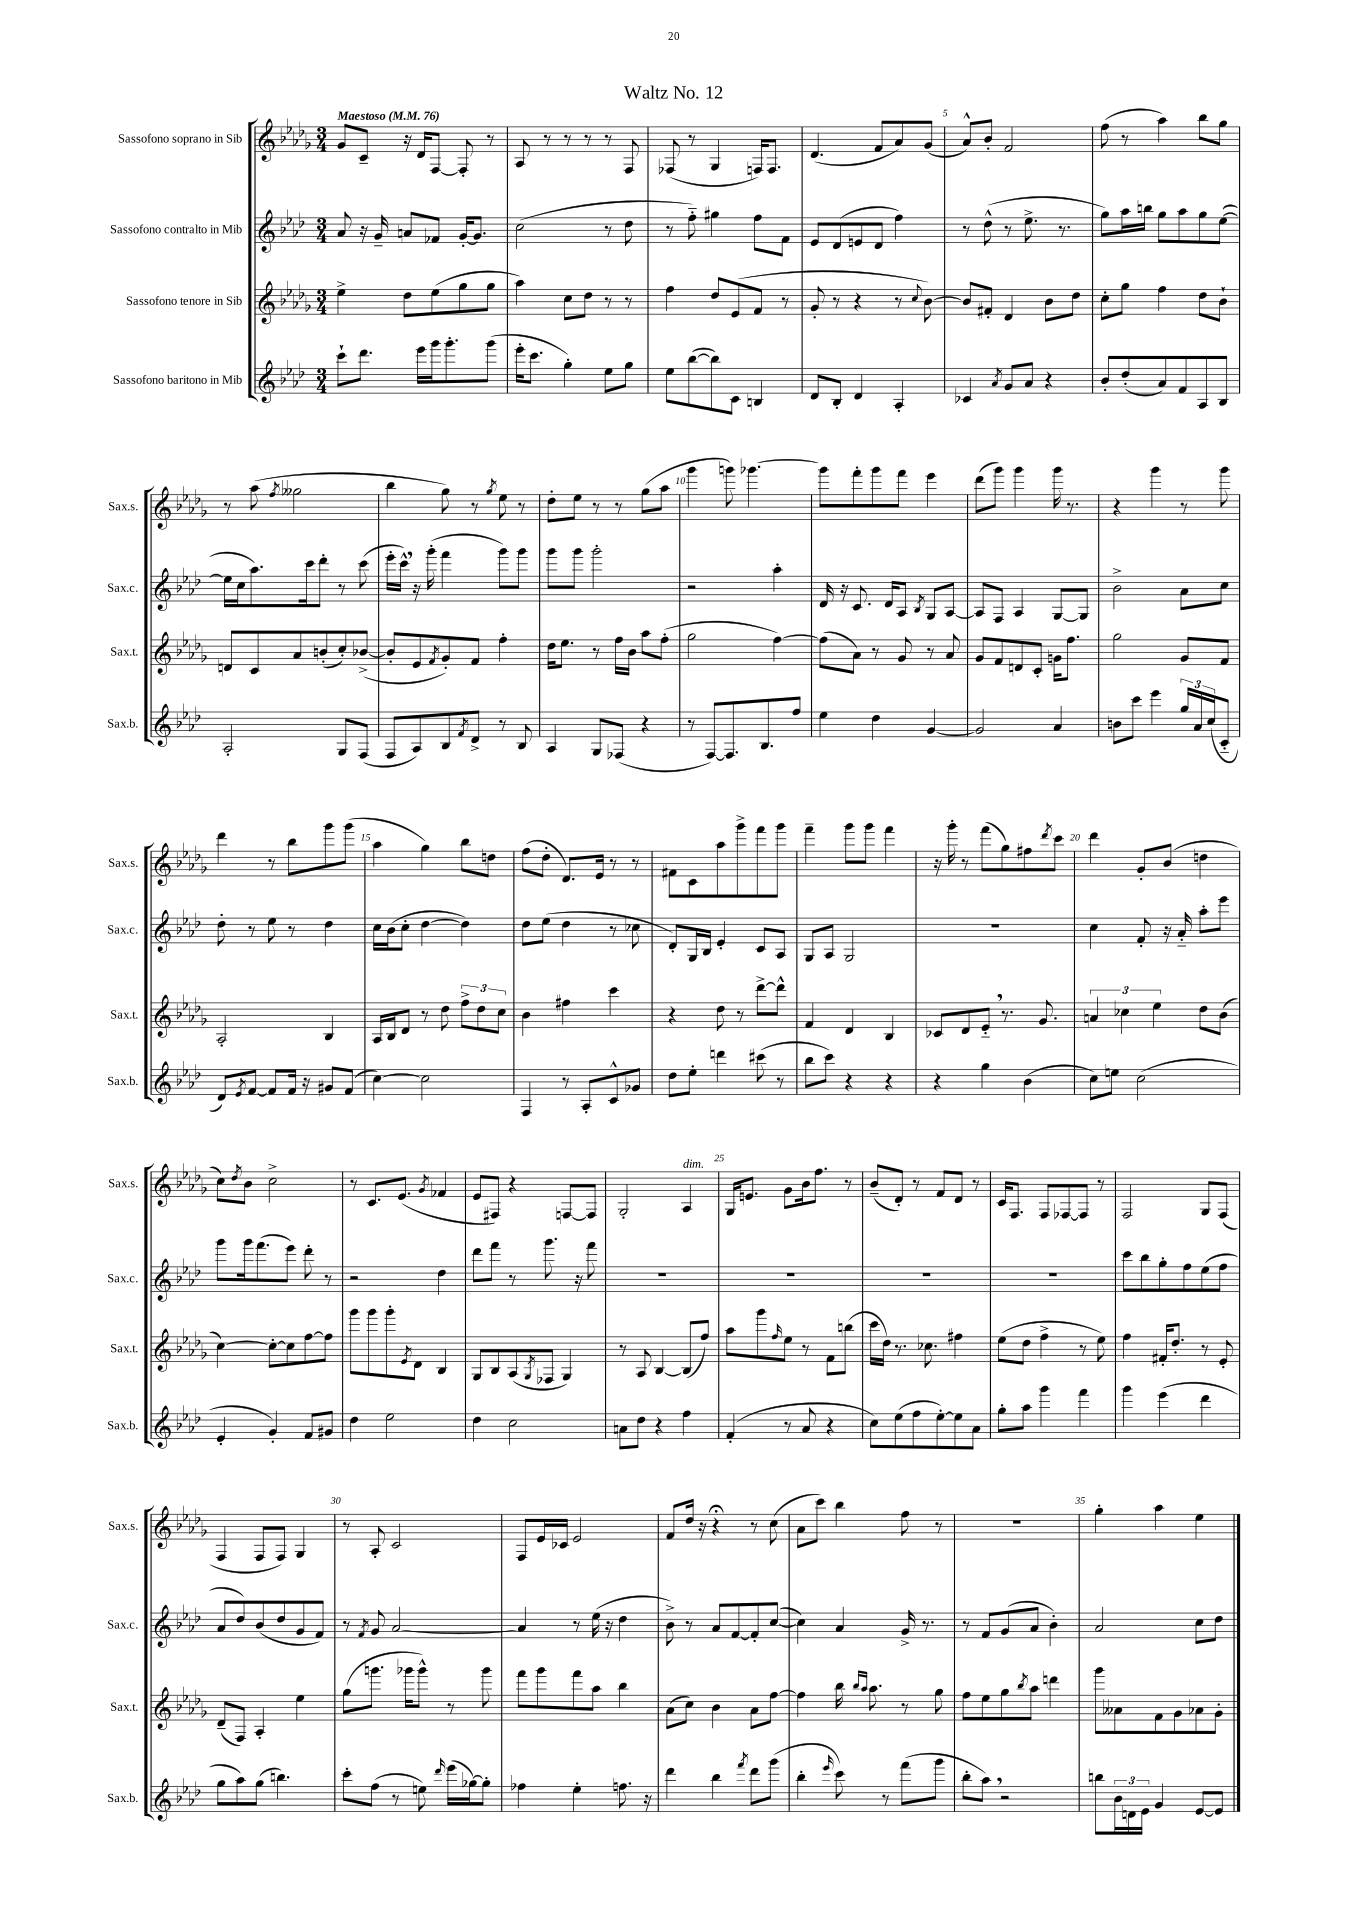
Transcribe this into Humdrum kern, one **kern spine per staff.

**kern	**kern	**kern	**kern
*staff4	*staff3	*staff2	*staff1
*clefG2	*clefG2	*clefG2	*clefG2
*k[b-e-a-d-]	*k[b-e-a-d-g-]	*k[b-e-a-d-]	*k[b-e-a-d-g-]
*M3/4	*M3/4	*M3/4	*M3/4
*MM76	*MM76	*MM76	*MM76
8ccc`	4ee-^	8a-	8g-
8.ddd-	.	16r	8c~
.	.	16g~	.
.	8dd-	8a	16r
16eee-	.	.	16d-
16ggg	(8ee-	8f-	[8F
8.ggg'	.	.	.
.	8gg-	[16g'	8F']
.	.	8.g]	.
(8ggg	8gg-	.	8r
=	=	=	=
16eee-'	4aa-)	(2cc	8A-
8.ccc	.	.	.
.	.	.	8r
4gg')	8cc	.	8r
.	8dd-	.	8r
8ee-	8r	8r	8r
8gg	8r	8dd-	8F
=	=	=	=
8ee-	4ff	8r	(8F-
([8bb-	.	8ff'~)	8r
8bb-])	8dd-	4gg#	4G-
8c	(8e-	.	.
4B	8f	8ff	16F)
.	.	.	8.F
.	8r	8f	.
=	=	=	=
8d-	8g-'	8e-	(4.d-
8B-'	8r	(8d-	.
4d-	4r	8e	.
.	.	8d-	8f
4A-'	8r	4ff)	8a-)
.	8qqcc	.	.
.	[8b-)	.	(8g-
=	=	=	=
4c-	8b-]	8r	8a-^^)
.	8f#'	(8dd-^^	8b-'
8qa-	.	.	.
8g	4d-	8r	2f
8a-	.	8.ee-^	.
4r	8b-	.	.
.	.	8.r	.
.	8dd-	.	.
=	=	=	=
8b-'	8cc'	8gg)	(8ff
(8dd-'	8gg-	16aa-	8r
.	.	16bb	.
8a-)	4ff	8gg	4aa-)
8f	.	8aa-	.
8A-	8dd-	8gg	8bb-
8B-	8b-`	([8ee-	8gg-
=	=	=	=
2A-'	8d	16ee-]	8r
.	.	16cc	.
.	8c	8.aa-)	(8aa-
.	.	.	8qff
.	8a-	.	2gg--
.	.	16ccc	.
.	(8b'	8ddd-'	.
8G	8cc')	8r	.
(8F	([8b-^	(8ccc	.
=	=	=	=
8F	8b-']	16eee-'	4bb-
.	.	16ccc^^)	.
8A-)	8e-	16r	.
.	.	(16ggg'	.
.	8qf	.	.
8B-	8g-')	4fff	8gg-)
8qf	.	.	.
8d-^	8f	.	8r
.	.	.	8qgg-
8r	4ff'	8ggg)	8ee-
8B-	.	8ggg	8r
=	=	=	=
4A-	16dd-	8ggg	8dd-'
.	8.ee-	.	.
.	.	8ggg	8ee-
8G	8r	2ggg'	8r
(8F-	16ff	.	8r
.	16b-	.	.
4r	8aa-	.	(8gg-
.	(8ff'	.	8aa-
=	=	=	=
8r	2gg-	2r	4ggg-
[8F)	.	.	.
8.F]	.	.	8ggg)
.	.	.	[4.ggg-
8.B-	.	.	.
.	[4ff)	4aa-'	.
8ff	.	.	.
=	=	=	=
4ee-	(8ff]	16d-	8ggg-]
.	.	16r	.
.	8a-)	8.c	8fff'
4dd-	8r	.	8ggg-
.	.	16d-	.
.	8g-	8A-	8fff
.	.	8qB-	.
[4g	8r	8G	4eee-
.	8a-	[8A-	.
=	=	=	=
2g]	8g-	8A-]	(8ddd-
.	8f	8F	8ggg-)
.	8d	4A-	4ggg-
.	8c'	.	.
4a-	16g	[8G	16ggg-
.	8.ff	.	8.r
.	.	8G]	.
=	=	=	=
8b	2gg-	2b-^	4r
8ccc	.	.	.
4eee-	.	.	4ggg-
24gg	8g-	8a-	8r
24a-	.	.	.
(24cc	.	.	.
8c'~	8f	8cc	8ggg-
=	=	=	=
8d-)	2A-'	8dd-'	4ddd-
8qe-	.	.	.
[8f	.	8r	.
8f]	.	8ee-	8r
16f	.	8r	8bb-
16r	.	.	.
8g#	4B-	4dd-	8ggg-
(8f	.	.	(8ggg-
=	=	=	=
[4cc)	16A-	16cc	4aa-
.	16B-	(16b-	.
.	8d-	8cc'	.
2cc]	8r	[4dd-	4gg-)
.	8dd-	.	.
.	12ff^	4dd-])	8bb-
.	12dd-	.	.
.	.	.	8dd
.	12cc	.	.
=	=	=	=
4F	4b-	8dd-	(8ff
.	.	(8ee-	8dd-'
8r	4ff#	4dd-	8.d-)
8A-'	.	.	.
.	.	.	16e-
8c^^	4ccc	8r	8r
8g-	.	8cc-	8r
=	=	=	=
8dd-	4r	8d-')	8f#
8ee-'	.	16G	8c
.	.	16B-	.
4ddd	8dd-	4e-'	8aa-
.	8r	.	8ggg-^
(8ccc#	[8ddd-^	8c	8fff
8r	8ddd-^^]	8A-	8ggg-
=	=	=	=
8bb-	4f	8G	4fff~
8ccc)	.	8A-	.
4r	4d-	2G	8ggg-
.	.	.	8ggg-
4r	4B-	.	4fff
=	=	=	=
4r	8c-	2.r	16r
.	.	.	16ggg-'
.	8d-	.	8r
4gg	8e-'~	.	(8fff
.	8.r	.	8gg-)
(4b-	.	.	8ff#
.	8.g-	.	.
.	.	.	8qddd-
.	.	.	8ccc
=	=	=	=
8cc)	6a	4cc	4ddd-
8ee	.	.	.
.	6cc-	.	.
(2cc	.	8f'	8g-'
.	6ee-	.	.
.	.	16r	(8b-
.	.	16a-'~	.
.	8dd-	8aa-'	4dd
.	(8b-	8eee-	.
=	=	=	=
4e-'	[4cc)	8ggg	8cc)
.	.	.	8qdd-
.	.	16ggg	8b-
.	.	(8.fff	.
4g')	8cc'_	.	2cc^
.	8cc]	8eee-)	.
8f	[8ff	8ddd-'	.
8g#	8ff]	8r	.
=	=	=	=
4dd-	8ggg-	2r	8r
.	8ggg-	.	8.c
2ee-	8ggg-'	.	.
.	.	.	(8.e-
.	8qe-	.	.
.	8d-	.	.
.	.	.	8qg-
.	4B-	4dd-	4f-
=	=	=	=
4dd-	8G-	8ddd-	8e-
.	8B-	8fff	8F#)
2cc	(8A-	8r	4r
.	8qG-	.	.
.	8F-	8.ggg	.
.	4G-)	.	[8F
.	.	16r	.
.	.	8fff	8F]
=	=	=	=
8a	8r	2.r	2G-'
8dd-	8A-	.	.
4r	[4B-	.	.
4ff	(8B-]	.	4A-
.	8ff)	.	.
=	=	=	=
(4f'	8aa-	2.r	16G-
.	.	.	8.e
.	8ggg-	.	.
.	16qqff	.	.
8r	8ee-	.	8g-
8a-	8r	.	16b-
.	.	.	8.ff
4r	8f	.	.
.	(8bb	.	8r
=	=	=	=
8cc)	16ccc	2.r	(8b-~
.	16dd-)	.	.
(8ee-	8.r	.	8d-')
8ff	.	.	8r
.	8.cc-	.	.
[8ee-')	.	.	8f
8ee-]	4ff#	.	8d-
8a-	.	.	8r
=	=	=	=
8gg'	(8ee-	2.r	16c
.	.	.	8.F
8aa-	8dd-	.	.
4ggg	4ff^	.	8F
.	.	.	[8F-
4fff	8r	.	8F-]
.	8ee-)	.	8r
=	=	=	=
4ggg	4ff	8ccc	2F
.	.	8bb-	.
(4eee-	16f#'	8gg'	.
.	8.dd-'	.	.
.	.	8ff	.
4ddd-	8r	(8ee-	8G-
.	8e-'	8ff	(8F
=	=	=	=
8gg	(8d-~	8a-	4F
8aa-)	8F)	8dd-)	.
(8gg	4A-'	(8b-	8F
4.bb)	.	8dd-	8F)
.	4ee-	8g	4G-
.	.	8f)	.
=	=	=	=
8ccc'	(8gg-	8r	8r
.	.	8qf	.
(8ff	8.ggg	8g	8A-'
8r	.	[2a-	2c
.	16ggg-	.	.
8ee)	8ggg-^^)	.	.
16qqddd-	.	.	.
(16eee-	8r	.	.
[16gg-)	.	.	.
8gg-']	8ggg-	.	.
=	=	=	=
4ff-	8fff	4a-]	8F
.	8ggg-	.	16e-
.	.	.	16c-
4ee-'	8fff	8r	2e-
.	8aa-	(16ee-	.
.	.	16r	.
8.ff	4bb-	4dd-	.
16r	.	.	.
=	=	=	=
4ddd-	(8a-	8b-^)	8f
.	8cc)	8r	16dd-
.	.	.	16r
4bb-	4b-	8a-	4r;
.	.	[8f	.
8qfff	.	.	.
8ddd-	8a-	8f']	8r
(8ggg	[8ff	([8cc	(8cc
=	=	=	=
4bb-'	4ff]	4cc])	8a-
.	.	.	8ccc)
16qqeee-	.	.	.
8ccc)	16bb-	4a-	4bb-
.	16qqbb-	.	.
.	16qqaa-	.	.
.	8.aa-	.	.
8r	.	.	.
(8fff	8r	16g^	8ff
.	.	8.r	.
8ggg	8gg-	.	8r
=	=	=	=
8bb-'	8ff	8r	2.r
8aa-)	8ee-	8f	.
2r	8gg-	(8g	.
.	8qbb-	.	.
.	8aa-	8a-	.
.	4ddd	4b-')	.
=	=	=	=
8bb	8ggg-	2a-	4gg-'
24b-	8a--	.	.
24d	.	.	.
24e-	.	.	.
4g	8f	.	4aa-
.	8g-	.	.
[8e-	8a-	8cc	4ee-
8e-]	8g-'	8dd-	.
==	==	==	==
*-	*-	*-	*-
